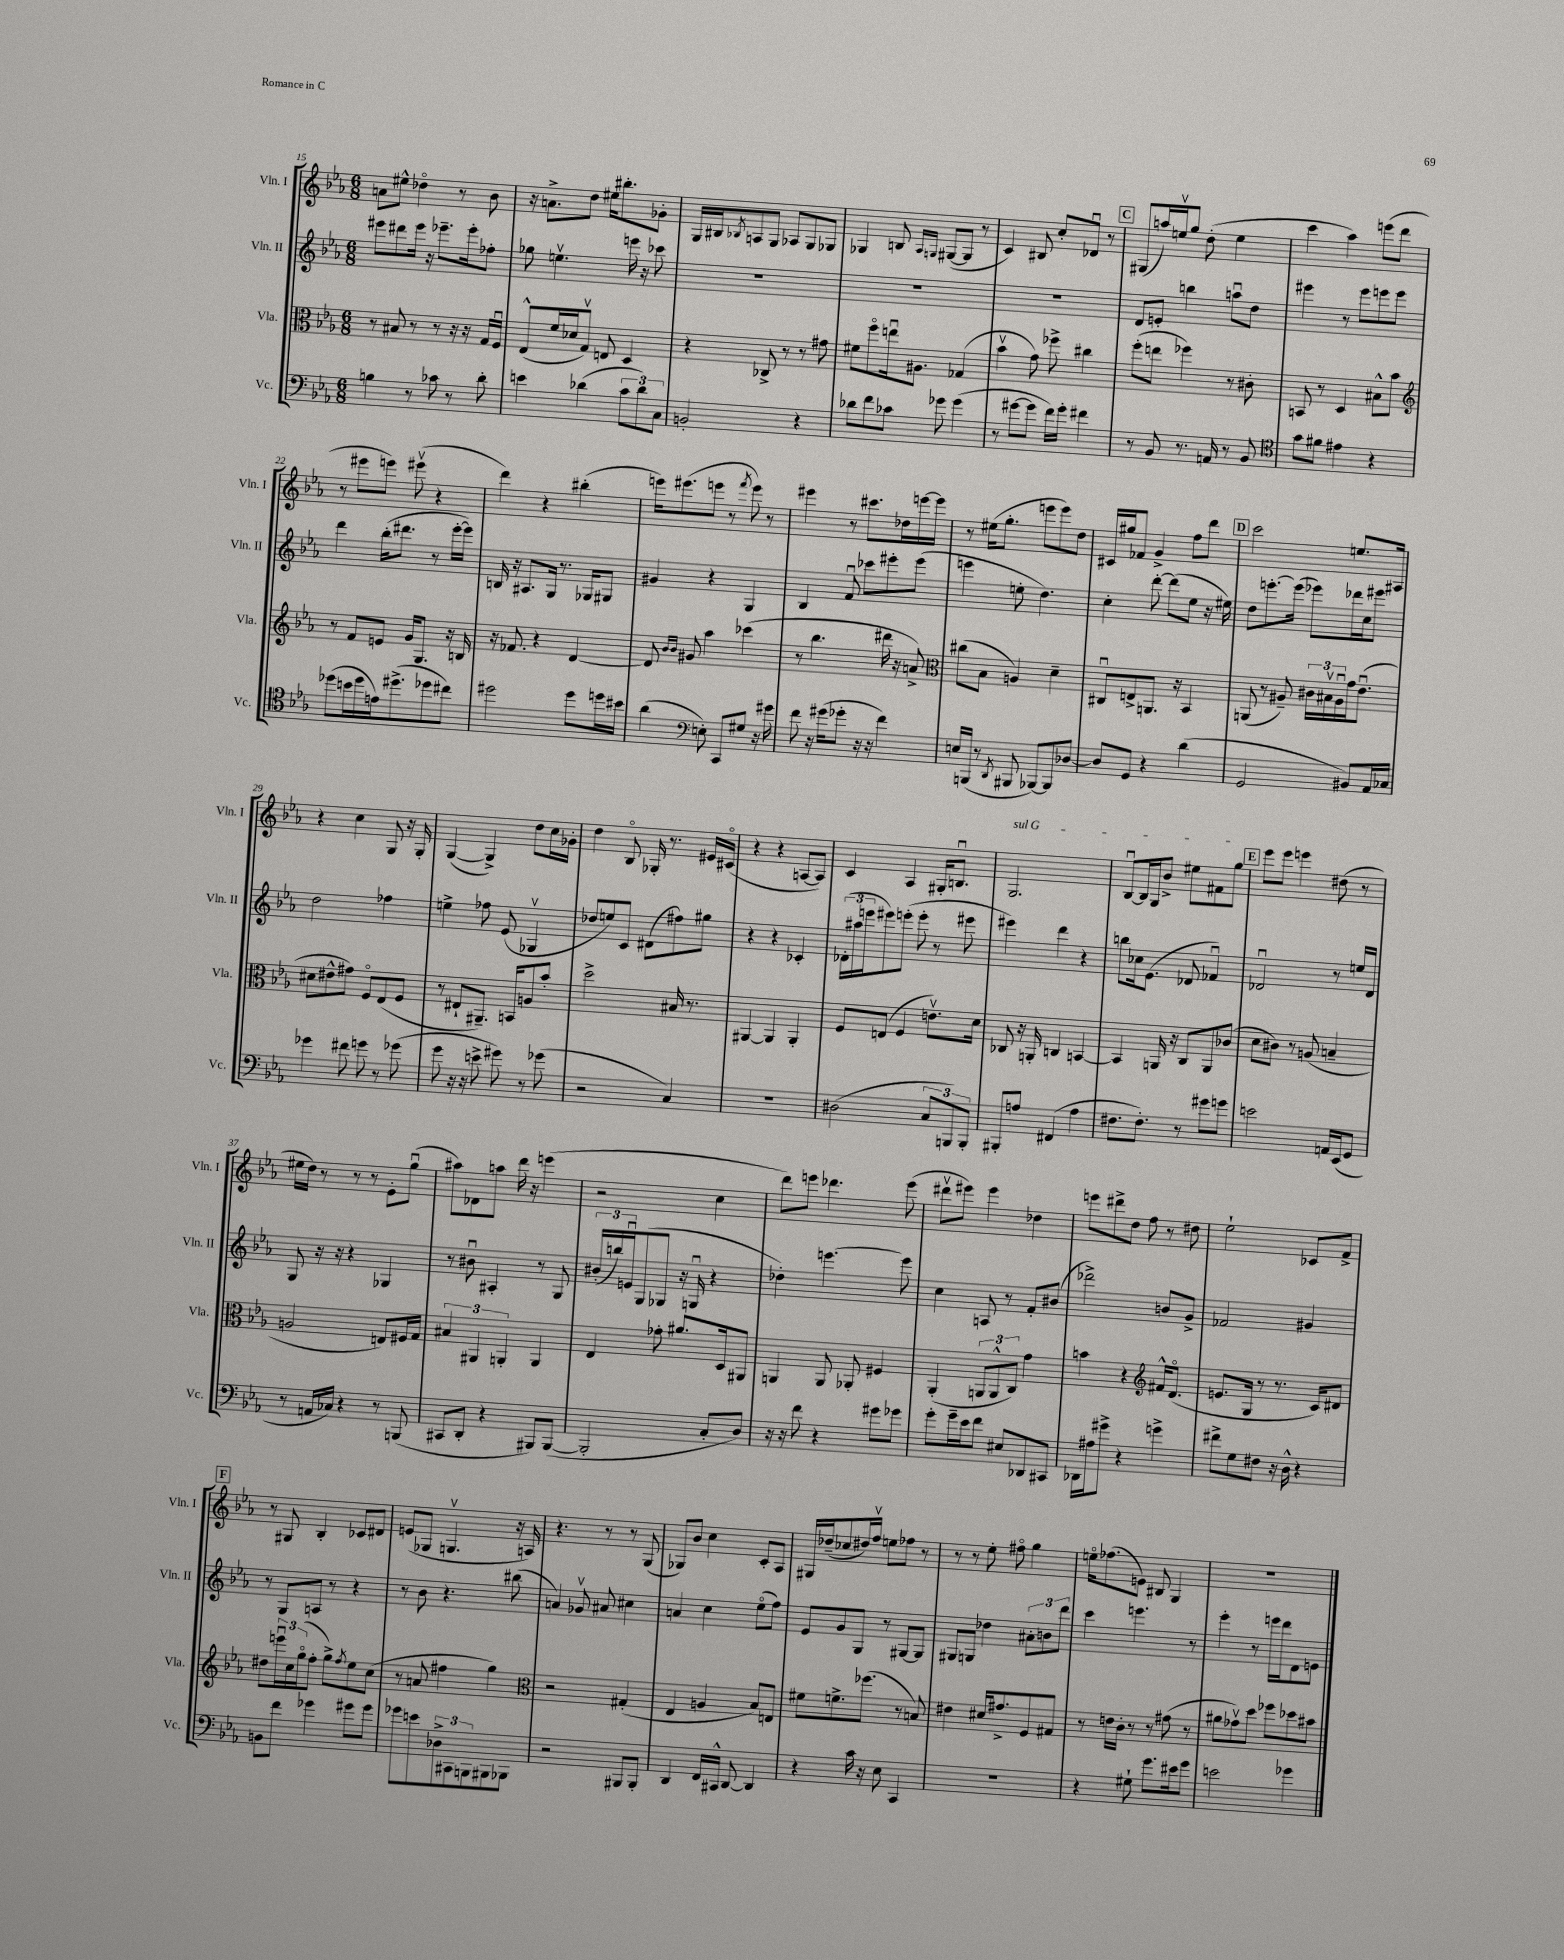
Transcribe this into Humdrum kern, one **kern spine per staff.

**kern	**kern	**kern	**kern
*staff4	*staff3	*staff2	*staff1
*clefF4	*clefC3	*clefG2	*clefG2
*k[b-e-a-]	*k[b-e-a-]	*k[b-e-a-]	*k[b-e-a-]
*M6/8	*M6/8	*M6/8	*M6/8
4B	8r	8eee#	8a
.	8B#	8ddd#	8ee#^^
8r	8r	16eee#	4dd-o
.	.	16r	.
8c-	8r	8.eee-~	.
8r	16r	.	8r
.	16r	16eee-'	.
8d'	16G	8ff-'	8b-
.	16Fu	.	.
=	=	=	=
4e	(8E-^^	8gg-	16r
.	.	.	8.a^
.	16f	4.eev	.
.	16d-	.	.
(4d-	8Gv)	.	8dd
.	8E	.	16ee#
.	.	.	8.bb#'
12c	4D	16eee	.
.	.	16r	.
12d-)	.	.	.
.	.	8ccc-	8g-'
12C	.	.	.
=	=	=	=
2BB'	4r	2.r	16G
.	.	.	16B#
.	.	.	8qB-
.	.	.	8A
.	8C-^	.	8G
.	8r	.	8A-
4r	8r	.	8G
.	8g#	.	8G-
=	=	=	=
8d-	8f#	2.r	4G-
8f	8ffo	.	.
8c-	16eeu	.	8B
.	8.A#	.	.
.	.	.	16qqA-
.	.	.	16qqG
8g-	.	.	([8G#
(4g-	(4G-	.	8G#]
.	.	.	8r
=	=	=	=
8r	4b-v	2.r	4c)
[8g#	.	.	.
8g#]	8g)	.	8B#
16f)	8ff-^	.	8cc'
16g#'	.	.	.
4f#	4cc#	.	8d-u
.	.	.	8r
=	=	=	=
8r	(8ff'	8d	(8G#
8BB-	8ee	8e'	16aa)
.	.	.	16eev
8.r	4ff-)	4bb	8gg
.	.	.	(8dd'
16AA	.	.	.
8r	8r	8aau	4ee
8BB-	8c#'	8dd	.
=	=	=	=
*clefC4	*	*	*
8g	8BB	4eee#	4ccc
8f#	8r	.	.
4e#	4D	8r	4aa-)
.	.	8eee#	.
4r	8B#^^	8eee	(8eee
.	8b-	8eee	8ddd
=	=	=	=
*	*clefG2	*	*
(8dd-	8r	4ddd	8r
16b	8f	.	8eee#
16dd-	.	.	.
16e)	8e	(16bb-'	8eee)
(8.dd#^	.	8.ddd#	.
.	16g	.	(8eee#v
.	8.G	.	.
8dd-	.	8r	4r
8cc#)	16r	[16eee-'	.
.	16B	16eee-])	.
=	=	=	=
2dd#	16r	16B	4ddd)
.	8.f-	16r	.
.	.	8.A#	.
.	4r	.	4r
.	.	16G	.
.	.	8.r	.
8dd#	[4d	.	(4bb#'
.	.	16G-	.
16dd	.	8G#	.
16b#	.	.	.
=	=	=	=
(4a-	8d]	4g#	16eee)
.	.	.	(8.eee#
.	16qqb-	.	.
.	16qqb-	.	.
.	8g#	.	.
*clefF4	*	*	*
8E')	4aa-	4r	8eee
8CC	.	.	8r
.	.	.	8qfff
8G#	(4ccc-	4G	8eee)
16r	.	.	8r
16g#	.	.	.
=	=	=	=
8f	8r	4B-	4eee#
16r	4.bb-	.	.
(16g#	.	.	.
8g-'	.	8fu	8r
16r	.	8ccc-	8.ccc#
16r	.	.	.
4f)	16ddd#	8eee#'	.
.	16r	.	16dd-
.	8a^)	(8eee#	[16eee
.	.	.	16eee]
=	=	=	=
*	*clefC3	*	*
16E	(8cc#	4eee	8r
(16BBB	.	.	.
8r	8B-	.	(16ee#
.	.	.	8.gg'
8qDD	.	.	.
8BBB#	4A)	8ee'	.
[8BBB-)	.	4.dd)	8eee
8BBB-]	4d~	.	8eee)
[8D-	.	.	8dd
=	=	=	=
8D-]	8C#u	4cc'	16c#
.	.	.	16gg#
8GG	8E^	.	8f-
4r	8.AA	[8ddd'	4g^
.	.	(8ddd]	.
.	16r	.	.
(4d	4BB-	8ee-	8ff
.	.	16r	8ddd
.	.	16ee#)	.
=	=	=	=
2GG	(8AA	8dd	2ccc
.	8r	[8.eee'	.
.	8A#~)	.	.
.	.	(16eee]	.
.	24c#	8eee-)	.
.	24B#v	.	.
.	24A#u	.	.
8BB#)	16g	16ddd-	8.ee
.	(8.e-u	16cc	.
16AA-	.	8eee#	.
16C-	.	.	16A#
=	=	=	=
4g-	8d#	2dd	4r
.	8e#^^	.	.
8f#	8g#)	.	4cc
8g	8Fo	.	.
8r	(8E-	4ff-	8G
(8g-	8F	.	16r
.	.	.	16G'
=	=	=	=
8g	8r	4ee^	([4G
16r	8E#`	.	.
16r	.	.	.
8e^	8.AA#~)	8ff-	4G^])
8g#)	.	(8e-	.
.	16BB	.	.
8r	8A	4G-v	8dd
(8g-	8b-'	.	16cc
.	.	.	16g-'
=	=	=	=
2r	2dd^	8dd-	4dd
.	.	8ee)	.
.	.	8c	8B-o
.	.	(8d#	16G-'
.	.	.	8.r
4C)	16B#	8ff#)	.
.	8.r	.	.
.	.	8gg#	16e#
.	.	.	(16c#o
=	=	=	=
2.r	[4AA#	4r	4r
.	4AA#]	4r	4r
.	4AA#'	4c-'	[8A
.	.	.	8A])
=	=	=	=
(2D#	8F	(24d-'	4c
.	.	24aa#	.
.	.	24eee	.
.	(8E	8eee#)	.
.	4F	(8eee'	4A-
.	.	8eee'	.
12C	8.ev)	8r	16G#'
.	.	.	8.Bu
12BBB)	.	.	.
.	.	8eee#	.
12BBB'	.	.	.
.	16d	.	.
=	=	=	=
8BBB#'	8C-	4eee#)	2.G
8A	16r	.	.
.	16AA'	.	.
(4FF#	4C	4ddd	.
4A	[4BB	4r	.
=	=	=	=
8.F#	4BB]	8bb	[8B-u
.	.	16cc-	16B-]
8.F#')	.	(8.e-	16G
.	16AA	.	8b-^
.	16r	.	.
8r	8C	8d-	8ee#
8g#	8AA	4f-u)	8f#
8g	(8c-	.	8gg
=	=	=	=
2e	8d	2d-u	8eee-
.	8c#)	.	8eee-
.	8r	.	4eee
.	(8A	.	.
16AA	4B~	8r	(8dd#
(16EE-	.	.	.
8GG	.	16ee	8r
.	.	16d-	.
=	=	=	=
8r	2A	8G	16ee#
.	.	.	16dd)
16AA	.	16r	8r
16C-)	.	16r	.
4r	.	4r	8r
.	.	.	8r
8r	8E)	4G-	8e-'
(8BBB	16F#	.	(8ggu
.	16G	.	.
=	=	=	=
8CC#	6B#	8r	8aa#)
8DD'	.	8b#u	8d-
.	6AA#	.	.
4r	.	4A#'	8aa
.	6AA'	.	.
.	.	.	16ddd
.	.	.	16r
8BBB#)	4AA	8r	(4eee
([8BBB#	.	8G	.
=	=	=	=
2BBB#']	4E-	(24b#'	2r
.	.	24bb)	.
.	.	24eu	.
.	.	(8G	.
.	8g-'	8G-	.
.	8.a#	16r	.
.	.	16Gu	.
8C'	.	4r	4cc
.	16D	.	.
8D)	8AA#	.	.
=	=	=	=
16r	4AA	4dd-')	8ddd)
16r	.	.	.
8f	.	.	8eee
4r	8AA	[4.eee	4.ddd-
.	8AA-'	.	.
8g#	4F#	.	.
8g-	.	8eee]	(8eee
=	=	=	=
8g'	(4AA-'	4cc	8ddd#v
16g~	.	.	8eee#)
16e-	.	.	.
8f	12AA	8A	4eee#
.	12AA^^	.	.
8E#	.	8r	.
.	12C)	.	.
8DD-	4g	8f'	4dd-
8CC#	.	(8b#	.
=	=	=	=
16DD-	4b	2ddd-^)	8eee
16A#	.	.	.
8g#^	.	.	8ddd#^
4r	4r	.	8dd
.	.	.	8ff
*	*clefG2	*	*
4g^	16f#^^	8b	8r
.	(8.do	.	.
.	.	8g^	8dd#
=	=	=	=
8f#^	8.e	2f-	2ee-`
8G	.	.	.
.	16G	.	.
8F#	8r	.	.
16r	8.r	.	.
16D^^	.	.	.
4r	.	4g#	8c-
.	16c)	.	.
.	8d#	.	8f^
=	=	=	=
8BB	8dd#	8r	8r
8f	24eeeu	8G	8G#
.	24cc	.	.
.	(24ggo	.	.
4g-	8ff'	8A	4B-'
.	8gg^)	8r	.
.	8qff	.	.
8g#	8ee-	4r	8c-
8g#	(8cc	.	8d#
=	=	=	=
8g-	8r	8r	(8e
8e	8a	8b-	8G-
12D-^	4ff#	4.r	4.Gv
12CC#	.	.	.
12BBB	.	.	.
8BBB#	4gg)	.	.
8BBB-	.	(8bb#	16r
.	.	.	16A)
=	=	=	=
*	*clefC3	*	*
2r	2r	4a)	4.r
.	.	8g-v	.
.	.	8a#	8r
8BBB#	(4G#'	4cc#	8r
8BBB#'	.	.	(8G
=	=	=	=
4DD	4E-	4a	8G-)
.	.	.	8b-
16FF	4A	4cc	4cc
16CC#^^	.	.	.
[8DD	.	.	.
4DD]	8B-)	(8ee-o	8c'
.	8E	8ff)	8A-
=	=	=	=
4r	8f#	8e-	16G#
.	.	.	(16dd-~
.	8.f^	8g	8cc-
16c	.	8G	16dd#)
16r	(8.ff-	.	16ffv
8E-	.	8r	8ee
4CC	8r	[8G#	8ff-
.	8B)	8G#]	8r
=	=	=	=
2.r	4e#	8G#	8r
.	.	8G	8r
.	16d#	4dd-	8ee-'
.	8.g#^	.	.
.	.	.	8ff#o
.	8F	12a#'	4gg
.	.	12b	.
.	8G#	.	.
.	.	12ddd	.
=	=	=	=
4r	8r	4ccc	16eeo
.	.	.	(8.ff-
.	16e	.	.
.	16c'	.	.
8G#`	8r	4.eee	8e)
8.g	8r	.	8B#
.	(8g#	.	4G
16e#	.	.	.
8g	8r	8r	.
=	=	=	=
2e	8a#	4eee-'	2.r
.	8g-v)	.	.
.	8dd	8r	.
.	8ff-	16eee	.
.	.	16ddd	.
4g-	8dd-	8d	.
.	8b#	8e	.
==	==	==	==
*-	*-	*-	*-
